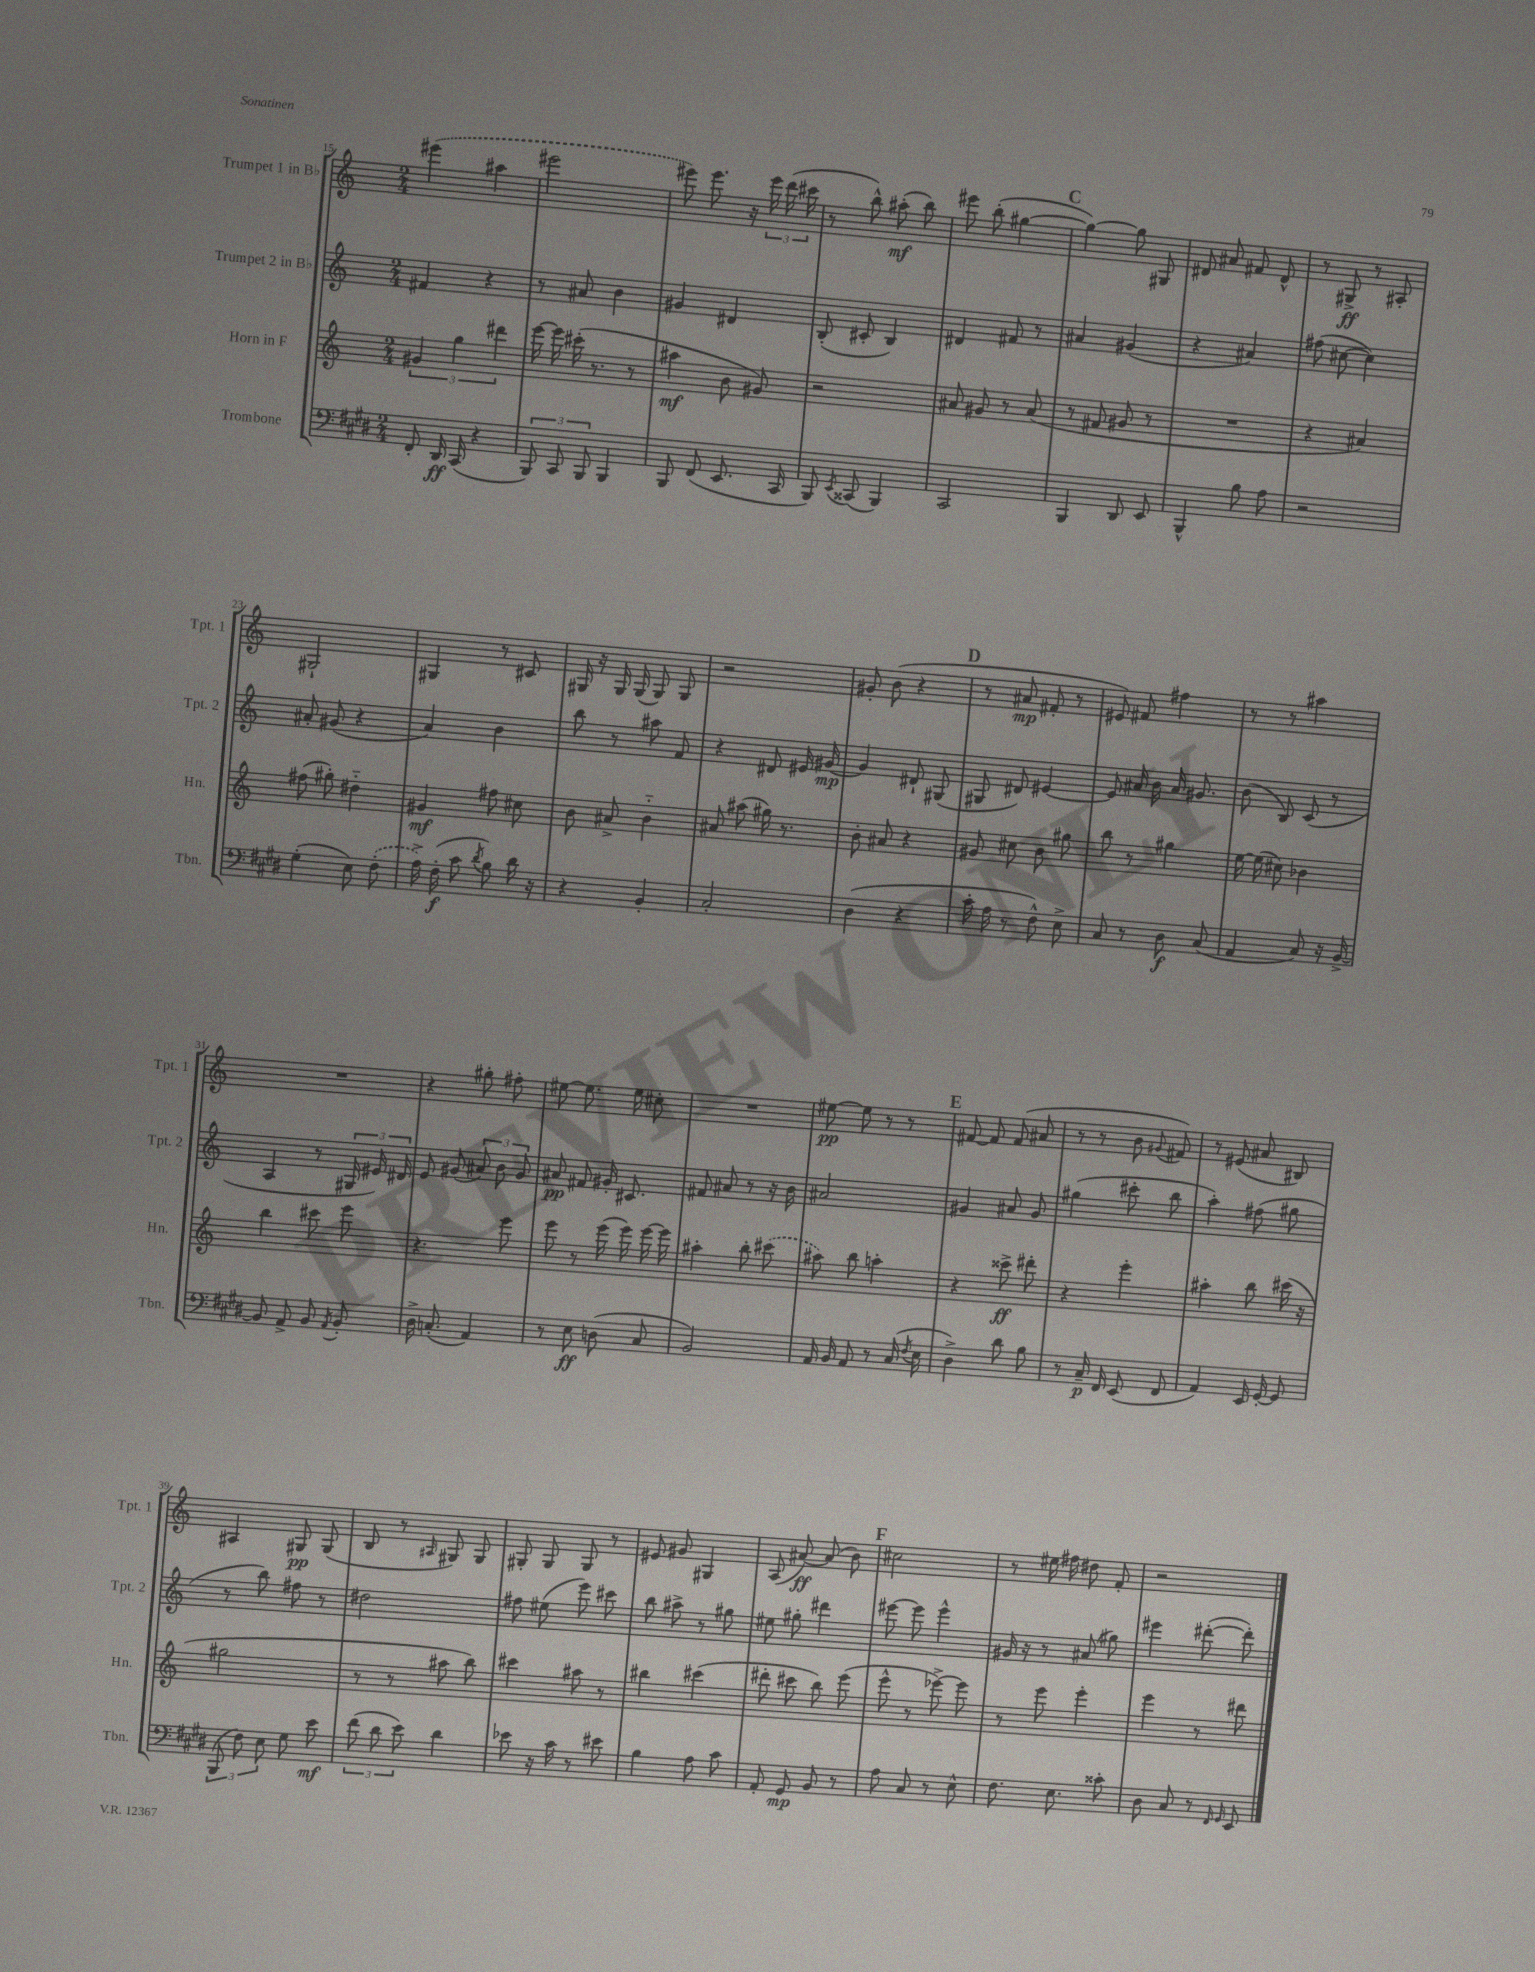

**kern	**dynam	**kern	**dynam	**kern	**dynam	**kern	**dynam
*part4	*part4	*part3	*part3	*part2	*part2	*part1	*part1
*staff4	*staff4	*staff3	*staff3	*staff2	*staff2	*staff1	*staff1
*I"Trombone	*	*I"Horn in F	*	*I"Trumpet 2 in B♭	*	*I"Trumpet 1 in B♭	*
*I'Tbn.	*	*I'Hn.	*	*I'Tpt. 2	*	*I'Tpt. 1	*
*clefF4	*	*clefG2	*	*clefG2	*	*clefG2	*
*k[f#c#g#d#]	*	*k[]	*	*k[]	*	*k[]	*
*M2/4	*	*M2/4	*	*M2/4	*	*M2/4	*
=15	=15	=15	=15	=15	=15	=15	=15
8FF#'/	.	6g#X/	.	4f#X/	.	(4eee#X\	.
16DD#/	ff	.	.	.	.	.	.
.	.	6gg\	.	.	.	.	.
(16CC#/	.	.	.	.	.	.	.
4r	.	.	.	4r	.	4aa#X\	.
.	.	6ddd#X\	.	.	.	.	.
=16	=16	=16	=16	=16	=16	=16	=16
12BBB/)	.	[16eee\	.	8r	.	2eee#X\	.
.	.	16eee\]	.	.	.	.	.
12CC#/	.	.	.	.	.	.	.
.	.	(16ccc#X'\	.	8a#X/	.	.	.
12BBB/	.	.	.	.	.	.	.
.	.	8.r	.	.	.	.	.
4BBB/	.	.	.	4b\	.	.	.
.	.	8r	.	.	.	.	.
=17	=17	=17	=17	=17	=17	=17	=17
8BBB/	.	4aa#X\	mf	4g#X/	.	8eee#X\)	.
(8FF#/	.	.	.	.	.	8.eee#\	.
8.EE/	.	8b\	.	4d#X/	.	.	.
.	.	.	.	.	.	16r	.
.	.	8g#X/)	.	.	.	24eee#\	.
.	.	.	.	.	.	(24ddd\	.
16CC#/	.	.	.	.	.	.	.
.	.	.	.	.	.	24ccc#X\	.
=18	=18	=18	=18	=18	=18	=18	=18
8BBB/)	.	2r	.	(8B'/	.	8r	.
8qEE/	.	.	.	.	.	.	.
(8CC##X/	.	.	.	8c#X'/	.	8bb^^\)	.
4BBB/)	.	.	.	4B/)	.	(8aa#X'\	mf
.	.	.	.	.	.	8bb\)	.
=19	=19	=19	=19	=19	=19	=19	=19
2CC#/	.	8a#X/	.	4d#X/	.	8eee#X\	.
.	.	8g#X/	.	.	.	(8bb'\	.
.	.	8r	.	8f#X/	.	[4gg#X\	.
.	.	(8a#/	.	8r	.	.	.
!!LO:REH:place=s1:t=C
=20	=20	=20	=20	=20	=20	=20	=20
4BBB/	.	8r	.	4a#X/	.	4gg#\_)	.
.	.	8f#X/	.	.	.	.	.
8DD#/	.	8g#X/	.	(4g#X/	.	8gg#\]	.
8EE/	.	8r	.	.	.	8G#X/	.
=21	=21	=21	=21	=21	=21	=21	=21
4BBB^^/	.	2r	.	4r	.	8d#X/	.
.	.	.	.	.	.	8a#X/	.
8B\	.	.	.	4a#X/)	.	8f#X/	.
8A\	.	.	.	.	.	8d#^^/	.
=22	=22	=22	=22	=22	=22	=22	=22
2r	.	4r	.	(8ff#X\	.	8r	.
.	.	.	.	[8cc#X\	.	8G#X^/	ff
.	.	4a#X/)	.	4cc#\])	.	8r	.
.	.	.	.	.	.	8A#X'/	.
!!LO:LB:g=z
=23	=23	=23	=23	=23	=23	=23	=23
(4G#'\	.	(8ff#X\	.	8a#X'/	.	2G#X`/	.
.	.	8gg#X'\)	.	(8g#X/	.	.	.
8E\)	.	4dd#X\	.	4r	.	.	.
(8F#'\	.	.	.	.	.	.	.
=24	=24	=24	=24	=24	=24	=24	=24
16A^\)	.	4g#X/	mf	4a/)	.	4G#X/	.
(16F#'\	f	.	.	.	.	.	.
8c#\	.	.	.	.	.	.	.
8qd#/	.	.	.	.	.	.	.
8B\)	.	8ff#X\	.	4b\	.	8r	.
16d#\	.	8cc#X\	.	.	.	8c#X/	.
16r	.	.	.	.	.	.	.
=25	=25	=25	=25	=25	=25	=25	=25
4r	.	8b\	.	8bb\	.	16G#X/	.
.	.	.	.	.	.	16r	.
.	.	8a#X^/	.	8r	.	16G#/	.
.	.	.	.	.	.	(16G#/	.
4BB'/	.	4b\	.	8aa#X\	.	8G#/)	.
.	.	.	.	8f/	.	8G#/	.
=26	=26	=26	=26	=26	=26	=26	=26
2C#'/	.	8a#X/	.	4r	.	2r	.
.	.	(8aa#X\	.	.	.	.	.
.	.	16gg#X\)	.	8d#X/	.	.	.
.	.	8.r	.	.	.	.	.
.	.	.	.	16e#X/	.	.	.
.	.	.	.	[16g#X/	mp	.	.
=27	=27	=27	=27	=27	=27	=27	=27
(4D#\	.	8b'\	.	4g#/]	.	8g#X'/	.
.	.	8a#X/	.	.	.	(8b\	.
4r	.	4r	.	8d#X`/	.	4r	.
.	.	.	.	(8G#X/	.	.	.
!!LO:REH:place=s1:t=D
=28	=28	=28	=28	=28	=28	=28	=28
16c#'\	.	8g#X/	.	8G#X/	.	8r	.
16A\	.	.	.	.	.	.	.
8r	.	8cc#X\	.	8d#X/)	.	8a#X/	mp
8F#^^\)	.	8b\	.	[4e#X/	.	8f#X'/	.
8E^\	.	8gg#X\	.	.	.	8r	.
=29	=29	=29	=29	=29	=29	=29	=29
8C#/	.	8bb\	.	8e#/]	.	8e#X/)	.
8r	.	8r	.	16a#X/	.	8f#X/	.
.	.	.	.	16b\	.	.	.
8D#\	f	4gg#X\	.	16a#/	.	4ff#X\	.
.	.	.	.	8.g#X/	.	.	.
(8C#/	.	.	.	.	.	.	.
=30	=30	=30	=30	=30	=30	=30	=30
4AA/	.	[16ee\	.	(8b\	.	8r	.
.	.	(16ee\]	.	.	.	.	.
.	.	8cc#X\)	.	8B/)	.	8r	.
8C#/)	.	4b-X\	.	(8c/	.	4aa#X\	.
16r	.	.	.	8r	.	.	.
[16BB^/	.	.	.	.	.	.	.
!!LO:LB:g=z
=31	=31	=31	=31	=31	=31	=31	=31
8BB/]	.	4bb\	.	4A/	.	2r	.
8AA^/	.	.	.	.	.	.	.
8BB/	.	8ccc#X\	.	8r	.	.	.
8qAA/	.	.	.	.	.	.	.
8BB'/	.	8eee\	.	24G#X/	.	.	.
.	.	.	.	24e#X/)	.	.	.
.	.	.	.	24d#X/	.	.	.
=32	=32	=32	=32	=32	=32	=32	=32
16D#^\	.	4.r	.	8e/	.	4r	.
(8.Cn'/	.	.	.	.	.	.	.
.	.	.	.	(8g#X/	.	.	.
4AA/)	.	.	.	12a#X/)	.	8gg#X'\	.
.	.	.	.	12b\	.	.	.
.	.	8eee\	.	.	.	8ff#X'\	.
.	.	.	.	12g#/	.	.	.
=33	=33	=33	=33	=33	=33	=33	=33
8r	.	8eee\	.	8a#X/	pp	[8ee#X\	.
8E\	ff	8r	.	8f#X/	.	8.ee#\]	.
(8Dn\	.	(16eee\	.	16g#X'/	.	.	.
.	.	16eee\)	.	8.c#X/	.	16ee#\	.
8C#/	.	[16eee\	.	.	.	8cc#X'\	.
.	.	16eee\]	.	.	.	.	.
=34	=34	=34	=34	=34	=34	=34	=34
2BB/)	.	4aa#X'\	.	8f#X/	.	2r	.
.	.	.	.	8a#X/	.	.	.
.	.	8bb'\	.	8r	.	.	.
.	.	(8ccc#X\	.	16r	.	.	.
.	.	.	.	16b\	.	.	.
=35	=35	=35	=35	=35	=35	=35	=35
16AA/	.	8aa#X\)	.	2a#X/	.	[8ee#X\	pp
16BB/	.	.	.	.	.	.	.
8AA/	.	8bb\	.	.	.	8ee#\]	.
8r	.	4aan'\	.	.	.	8r	.
(16C#/	.	.	.	.	.	8r	.
8qF#/	.	.	.	.	.	.	.
16E\	.	.	.	.	.	.	.
!!LO:REH:place=s1:t=E
=36	=36	=36	=36	=36	=36	=36	=36
4D#^\)	.	4r	.	4g#X/	.	[8f#X/	.
.	.	.	.	.	.	8f#/]	.
8d#\	.	8ccc##X^\	ff	8a#X/	.	(8f#/	.
8B\	.	8ddd#X'\	.	8g#/	.	8a#X/	.
=37	=37	=37	=37	=37	=37	=37	=37
8r	.	4r	.	(4gg#X\	.	8r	.
16C#~/	p	.	.	.	.	8r	.
16FF#/	.	.	.	.	.	.	.
(8EE/	.	4eee'\	.	8ccc#X'\	.	8b\	.
.	.	.	.	.	.	8qqg#X/	.
8FF#/	.	.	.	8bb\	.	8f#X/)	.
=38	=38	=38	=38	=38	=38	=38	=38
4AA/)	.	4aa#X'\	.	4aa'\)	.	8r	.
.	.	.	.	.	.	(8e#X/	.
16EE/	.	8bb\	.	(8ff#X\	.	8a#X/	.
[16GG#'/	.	.	.	.	.	.	.
8GG#/]	.	(16ccc#X\	.	8gg#X\	.	8B#X/)	.
.	.	16r	.	.	.	.	.
!!LO:LB:g=z
=39	=39	=39	=39	=39	=39	=39	=39
(12BBB/	.	2gg#X\	.	8r	.	4A#X/	.
12F#\)	.	.	.	.	.	.	.
.	.	.	.	8bb\)	.	.	.
12E\	.	.	.	.	.	.	.
8G#\	.	.	.	8ff#X\	.	8G#X/	pp
8e\	mf	.	.	8r	.	(8G#/	.
=40	=40	=40	=40	=40	=40	=40	=40
(12f#\	.	8r	.	2dd#X\	.	8B/	.
12d#\	.	.	.	.	.	.	.
.	.	8r	.	.	.	8r	.
12e\)	.	.	.	.	.	.	.
.	.	.	.	.	.	16qqA#X/	.
4d#\	.	8aa#X\	.	.	.	8G#X/)	.
.	.	8bb\)	.	.	.	8G#/	.
=41	=41	=41	=41	=41	=41	=41	=41
8e-X\	.	4ccc#X\	.	8ff#X\	.	8G#X'/	.
16r	.	.	.	(8ee#X\	.	8G#/	.
16c#\	.	.	.	.	.	.	.
8r	.	8aa#X\	.	8eee\)	.	8G#/	.
8e#X\	.	8r	.	8ccc#X\	.	8r	.
=42	=42	=42	=42	=42	=42	=42	=42
4B\	.	4bb#X\	.	8bb\	.	8e#X/	.
.	.	.	.	8aa#X^\	.	8g#X/	.
8A\	.	(4ccc#X\	.	8r	.	4G#X/	.
8c#\	.	.	.	8gg#X\	.	.	.
=43	=43	=43	=43	=43	=43	=43	=43
8AA'/	.	8ddd#X'\	.	8ee#X\	.	(8A/	.
8GG#/	mp	8ccc#X\	.	8gg#X'\	.	[8a#X/)	ff
8BB/	.	8bb\)	.	4ddd#X\	.	(8a#/]	.
8r	.	(8eee\	.	.	.	8b\)	.
!!LO:REH:place=s1:t=F
=44	=44	=44	=44	=44	=44	=44	=44
8A\	.	8eee^^\	.	[8eee#X\	.	2cc#X\	.
8C#/	.	8r	.	8eee#\]	.	.	.
8r	.	[8eee-X^\)	.	4eee#^^\	.	.	.
8E^^\	.	8eee-\]	.	.	.	.	.
=45	=45	=45	=45	=45	=45	=45	=45
8.F#\	.	8r	.	16g#X/	.	8r	.
.	.	.	.	16r	.	.	.
.	.	8eee\	.	8r	.	16ee#X\	.
8.E\	.	.	.	.	.	16ff#X\	.
.	.	4eee'\	.	(8a#X/	.	8dd#X\	.
8c##X'\	.	.	.	8gg#X\)	.	8f'/	.
=46	=46	=46	=46	=46	=46	=46	=46
8D#\	.	4eee\	.	4eee#X\	.	2r	.
8C#/	.	.	.	.	.	.	.
8r	.	8r	.	([8ddd#X'\	.	.	.
16qqFF#/	.	.	.	.	.	.	.
16qqGG#/	.	.	.	.	.	.	.
8EE/	.	8ddd#X\	.	8ddd#'\])	.	.	.
==	==	==	==	==	==	==	==
*-	*-	*-	*-	*-	*-	*-	*-
